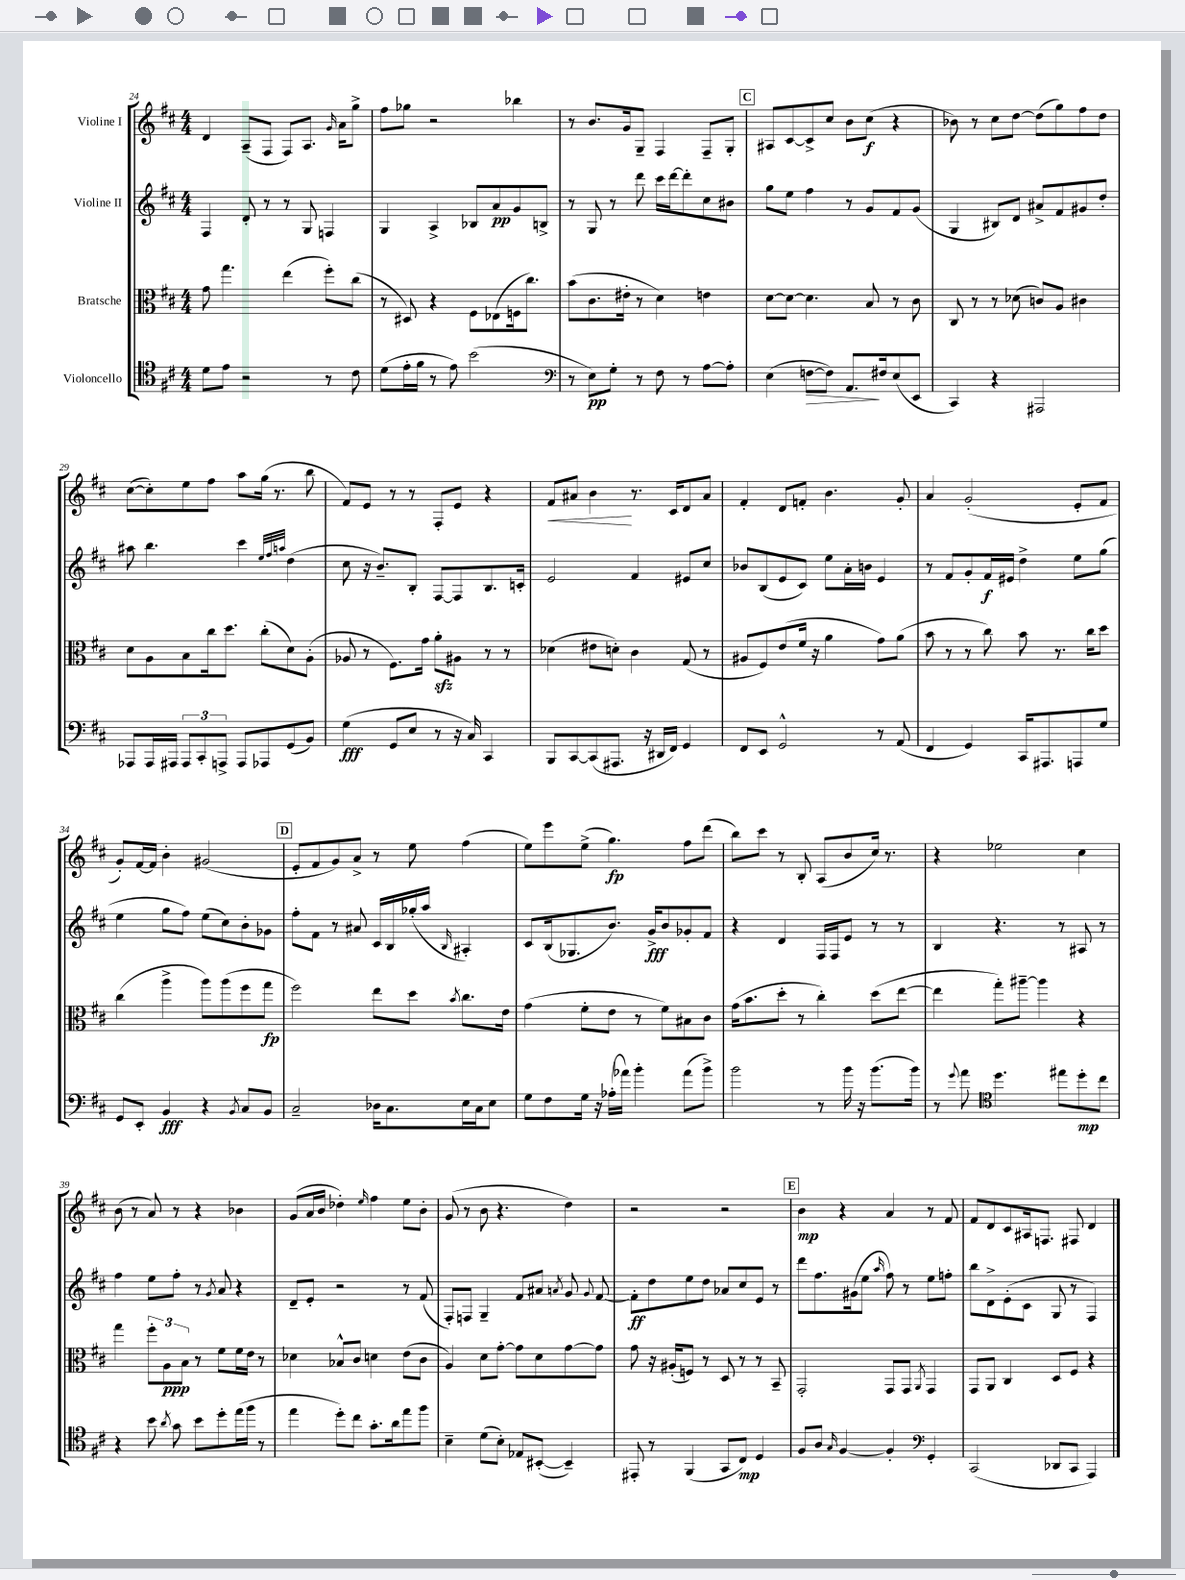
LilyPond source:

<<
\new StaffGroup <<
\new Staff = "s0" \with { instrumentName = "Violine I" } {
    \clef treble \key d \major \numericTimeSignature \time 4/4
    \autoBeamOff d'4 a8[--( fis8] fis8[) a8.] \grace { g'16 } a'16[ g''8]-> |
    fis''8[ ges''8] r2 bes''4 |
    r8 b'8.[ g'16 g8]-- fis4 fis8[-- g8]-. |
    \mark \markup { \box "C" } ais8[ cis'8~ cis'8-> cis''8] b'8[ cis''8]\f( r4 |
    bes'8) r8 cis''8[ d''8]~ d''8[( g''8) fis''8 d''8] |
    cis''8[~( cis''8-.) e''8 fis''8] a''8[ g''16]( r8. b''8 |
    fis'8[) e'8] r8 r8 fis8[-. e'8] r4 |
    fis'8[\< ais'8] b'4\! r8. cis'16[ d'8 ais'8] |
    fis'4-. d'8[ f'8]-. b'4. g'8-. |
    a'4 g'2-.( e'8[-. fis'8] |
    g'8[-.) fis'16~ fis'16] b'4-. gis'2( |
    \mark \markup { \box "D" } e'8[-. fis'8 g'8) a'8]-> r8 e''8 fis''4( |
    e''8[) e'''8 e''8]->( g''4.\fp) fis''8[ d'''8]( |
    b''8[) cis'''8] r8 b8-. a8[( b'8 cis''16]) r8. |
    r4 ees''2 cis''4 |
    b'8( r8 a'8) r8 r4 bes'4 |
    g'8[( a'16 b'16] des''4-.) \grace { e''16 } fis''4 e''8[ b'8]-. |
    g'8( r8 b'8 r4. d''4) |
    r2 r2 |
    \mark \markup { \box "E" } b'4\mp r4 a'4 r8 fis'8 |
    fis'8[ d'8 cis'8 ais16 f8.] fis8 d'4 \bar "|." |
}
\new Staff = "s1" \with { instrumentName = "Violine II" } {
    \clef treble \key d \major \numericTimeSignature \time 4/4
    \autoBeamOff fis4 d'8-. r8 r8 g8 f4 |
    g4 a4-> bes8[ a'8\pp g'8 b8]-> |
    r8 g8 r8 d'''8 cis'''16[ d'''16~ d'''8-. cis''8 bis'8] |
    \mark \markup { \box "C" } g''8[ e''8] fis''4 r8 g'8[ fis'8 g'8]( |
    g4 bis8[) d'8] ais'8[-> fis'8 gis'8 d''8]-. |
    ais''8 b''4. cis'''4 \grace { e''32[ fis''32 a''32] } d''4( |
    cis''8 r16 b'8.[--) b8]-. fis8[~ fis8 b8. c'16]-. |
    e'2 fis'4 eis'8[ cis''8] |
    bes'8[ b8( e'8 cis'8]) e''8[ a'16-. b'16] e'4 |
    r8 fis'8[ g'8-. fis'16\f eis'16] d''4-> e''8[ g''8]( |
    e''4 g''8[ fis''8]) e''8[( cis''8) b'8-. ges'8] |
    \mark \markup { \box "D" } fis''8[-. fis'8] r8 ais'8 cis'16[ b16 ges''16-.( a''16] \grace { b16 } ais4-.) |
    cis'8[ b16( ges8. b'8.]) g'16[->\fff b'8 ges'8-. fis'8] |
    r4 d'4 fis16[ fis16 e'8] r8 r8 |
    b4 r4. r8 ais8 r8 |
    fis''4 e''8[ fis''8]-. r8 \acciaccatura { g'8 } a'8 r4 |
    d'8[-- e'8]-. r2 r8 fis'8( |
    fis8[-.) f8] g4-- fis'8[ ais'8] \acciaccatura { a'8 } g'8 \appoggiatura { g'8 } fis'8~ |
    fis'8[-.\ff d''8 e''8 d''8] aes'8[ cis''8 e'8] r8 |
    \mark \markup { \box "E" } d'''8[ fis''8. gis'16( e''8] \grace { a''16 } fis''8) r8 e''8[ f''8]-. |
    b''8[ d'8-> e'8-.( cis'8] g8 r8 fis4) \bar "|." |
}
\new Staff = "s2" \with { instrumentName = "Bratsche" } {
    \clef alto \key d \major \numericTimeSignature \time 4/4
    \autoBeamOff g'8 g''4. e''4( fis''8[-.) cis''8]( |
    r8 dis8) r4 fis8[ ees8( f16 cis''8.]) |
    b'8[( cis'8. eis'16]-. r8 d'4) e'4 |
    \mark \markup { \box "C" } d'8[~ d'8]~ d'4. b8 r8 cis'8 |
    cis8 r8 r8 des'8( c'8[) a8] cis'4 |
    d'8[ a8 b8 cis''16 d''8.] cis''8[-.( d'8) a8]-.( |
    aes8 r8 fis8.[) g'16] a'8[-.\sfz ais8] r8 r8 |
    des'4( eis'8[ d'8]-.) cis'4 g8( r8 |
    ais8[ fis8) e'8( fis'16] r16 a'4 g'8[) a'8]( |
    b'8 r8 r8 cis''8) b'8 r8. cis''16[ d''8] |
    cis''4( a''4-> a''8[) a''8( fis''8 g''8]\fp |
    \mark \markup { \box "D" } fis''2) e''8[ d''8] \acciaccatura { b'8 } cis''8.[ e'16] |
    g'4( fis'8[-. e'8] r8 fis'8[) bis8 cis'8] |
    g'16[( b'8. d''8]-. r8 cis''4-.) d''8[( e''8]~ |
    e''4 g''8[-.) ais''8]~-- ais''4 r4 |
    g''4 \tuplet 3/2 { fis''8[-. a8\ppp b8] } r8 fis'8[ fis'16 e'16] r8 |
    des'4 bes8[-^ cis'8] d'4 e'8[( cis'8] |
    a4) d'8[ g'8]~-. g'8[ d'8 g'8~ g'8] |
    g'8 r16 ais16[-.( f8]) r8 d8 r8 r8 b,8-- |
    \mark \markup { \box "E" } g,2-. g,8[ g,8] \acciaccatura { a,8 } g,4 |
    g,8[ a,8] cis4 d8[ fis8] r4 \bar "|." |
}
\new Staff = "s3" \with { instrumentName = "Violoncello" } {
    \clef tenor \key d \major \numericTimeSignature \time 4/4
    \autoBeamOff d'8[ e'8] r2 r8 cis'8 |
    d'8[( e'16-. fis'16] r8 e'8) b'2( |
    \clef bass r8 e8[\pp) g8]-. r8 fis8 r8 a8[~ a8]-. |
    \mark \markup { \box "C" } e4( f8[~\> f8]) a,8.[\! fis16 e8( e,8] |
    cis,4) r4 ais,,2 |
    aes,,8[ aes,,16 ais,,16] \tuplet 3/2 { ais,,8[ cis,8-. a,,8]-> } a,,8[ aes,,8 g,8( b,8]) |
    g4\fff( g,8[ e8] r8 r16 cis16) cis,4 |
    b,,8[ cis,8~ cis,8( ais,,8.] r16 dis,16[ fis,16]) g,4 |
    fis,8[ e,8] g,2-^ r8 a,8( |
    fis,4 g,4) cis,16[ ais,,8. a,,8 g8] |
    g,8[ e,8]-. b,4\fff r4 \acciaccatura { b,8 } cis8[ b,8] |
    \mark \markup { \box "D" } cis2-- des16[ cis8. e16 cis16 e8] |
    g8[ fis8 g16] r16 aes16[-.( aes'16]) b'4-. aes'8[( b'8]->) |
    b'2 r8 b'16 r16 b'8.[( b'16]) |
    r8 \appoggiatura { g'8 } a'8 \clef tenor d''4. eis''8[ d''8-.\mp cis''8] |
    r4 b'8 \acciaccatura { a'8 } g'8 b'8[ d''8-. e''16( fis''16] r8 |
    e''4 d''8[-.) cis''8] g'8.[-. a'16 e''8 fis''8] |
    b4-- d'8[( b8]-.) ees8[ bis,8]~-.( bis,4--) |
    eis,8-. r8 fis,4( g,8[ cis8]\mp) d4 |
    \mark \markup { \box "E" } fis8[ a8] \grace { g16 } fis4~ fis4-. \clef bass g,4-. |
    cis,2( des,8[ cis,8] a,,4) \bar "|." |
}
>>
>>
\layout { \context { \Score currentBarNumber = #24 } }
